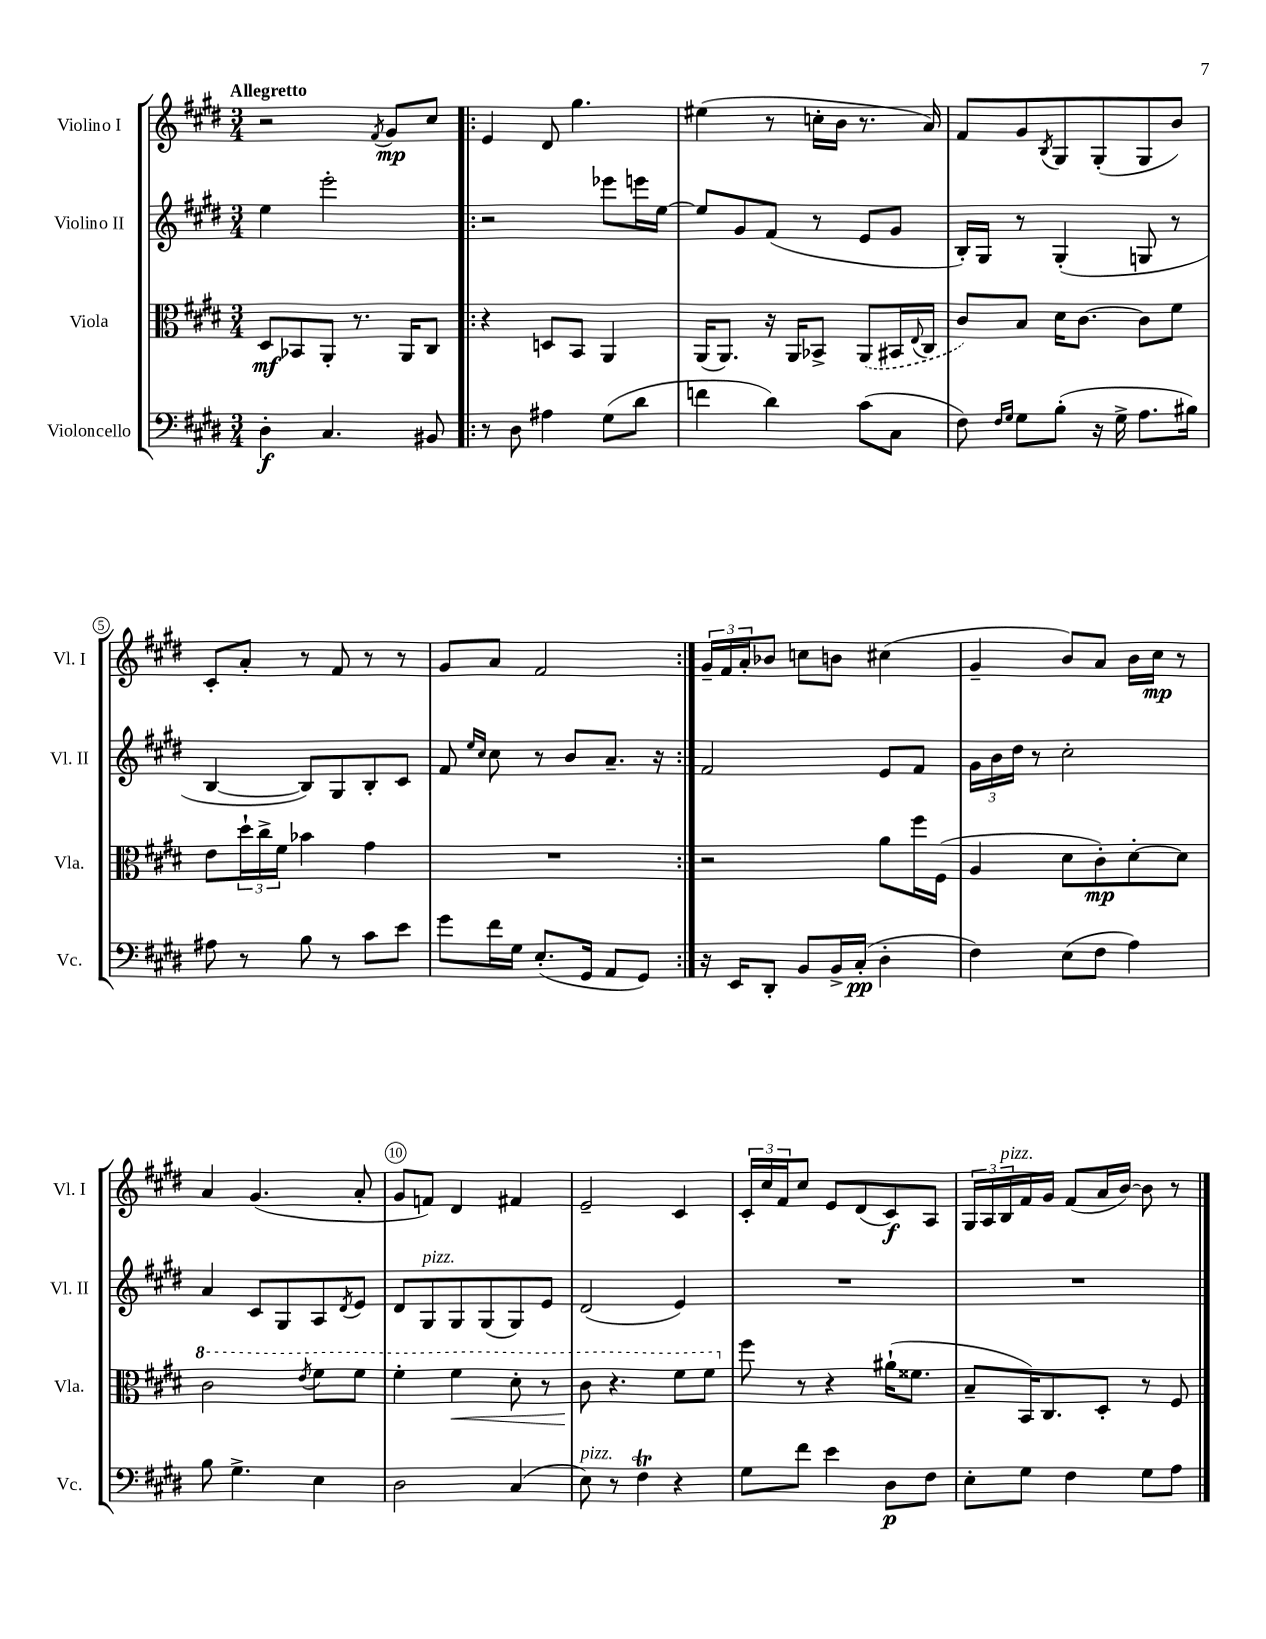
<<
\new StaffGroup <<
\new Staff = "s0" \with { instrumentName = "Violino I" shortInstrumentName = "Vl. I" } {
    \clef treble \key e \major \numericTimeSignature \time 3/4 \tempo "Allegretto"
    r2 \acciaccatura { fis'8 } gis'8\mp cis''8 |
    \repeat volta 2 { e'4 dis'8 gis''4. |
    eis''4( r8 c''16-. b'16 r8. a'16) |
    fis'8 gis'8 \acciaccatura { b8 } gis8 gis8-.( gis8 b'8) |
    cis'8-. a'8-. r8 fis'8 r8 r8 |
    gis'8 a'8 fis'2 | }
    \tuplet 3/2 { gis'16-- fis'16 a'16-. } bes'8 c''8 b'8 cis''4( |
    gis'4-- b'8) a'8 b'16 cis''16\mp r8 |
    a'4 gis'4.( a'8-. |
    gis'8 f'8) dis'4 fis'4 |
    e'2-- cis'4 |
    \tuplet 3/2 { cis'16-. cis''16 fis'16 } cis''8 e'8 dis'8( cis'8\f) a8 |
    \tuplet 3/2 { gis16 a16 b16^\markup { \italic "pizz." } } fis'16 gis'16 fis'8( a'16 b'16~) b'8 r8 \bar "|." |
}
\new Staff = "s1" \with { instrumentName = "Violino II" shortInstrumentName = "Vl. II" } {
    \clef treble \key e \major \numericTimeSignature \time 3/4
    e''4 e'''2-. |
    \repeat volta 2 { r2 ees'''8 e'''16 e''16~ |
    e''8 gis'8 fis'8( r8 e'8 gis'8 |
    b16-.) gis16 r8 gis4-.( g8 r8 |
    b4~ b8) gis8 b8-. cis'8 |
    fis'8 \grace { e''16 cis''16 } cis''8 r8 b'8 a'8.-- r16 | }
    fis'2 e'8 fis'8 |
    \tuplet 3/2 { gis'16 b'16 dis''16 } r8 cis''2-. |
    a'4 cis'8 gis8 a8 \acciaccatura { dis'8 } e'8 |
    dis'8 gis8^\markup { \italic "pizz." } gis8 gis8( gis8) e'8 |
    dis'2( e'4) |
    R2. |
    R2. \bar "|." |
}
\new Staff = "s2" \with { instrumentName = "Viola" shortInstrumentName = "Vla." } {
    \clef alto \key e \major \numericTimeSignature \time 3/4
    dis8\mf bes,8 a,8-. r8. a,16 cis8 |
    \repeat volta 2 { r4 d8 b,8 a,4 |
    a,16( a,8.) r16 a,16 bes,8-> \once \slurDashed a,8( bis,16 \appoggiatura { e8 } cis16 |
    cis'8) b8 dis'16 cis'8.~ cis'8 fis'8 |
    e'8 \tuplet 3/2 { dis''16-! cis''16-> fis'16 } bes'4 gis'4 |
    R2. | }
    r2 a'8 fis''16 fis16( |
    a4 dis'8 cis'8-.\mp) dis'8~-. dis'8 |
    \ottava #1 cis''2 \acciaccatura { e''8 } fis''8 fis''8 |
    fis''4-. fis''4\< dis''8-. r8 |
    cis''8\! r4. fis''8 fis''8 \ottava #0 |
    fis''8 r8 r4 ais'16-!( fisis'8. |
    b8-- b,16) cis8. dis8-. r8 fis8 \bar "|." |
}
\new Staff = "s3" \with { instrumentName = "Violoncello" shortInstrumentName = "Vc." } {
    \clef bass \key e \major \numericTimeSignature \time 3/4
    dis4-.\f cis4. bis,8 |
    \repeat volta 2 { r8 dis8 ais4 gis8( dis'8 |
    f'4 dis'4) cis'8( cis8 |
    fis8) \grace { fis16 gis16 } gis8 b8-.( r16 gis16-> a8. bis16) |
    ais8 r8 b8 r8 cis'8 e'8 |
    gis'8 fis'16 gis16 e8.-.( gis,16 a,8 gis,8) | }
    r16 e,16 dis,8-. b,8 b,16-> cis16-.\pp( dis4-. |
    fis4) e8( fis8 a4) |
    b8 gis4.-> e4 |
    dis2 cis4( |
    e8^\markup { \italic "pizz." }) r8 fis4\trill r4 |
    gis8 fis'8 e'4 dis8\p fis8 |
    e8-. gis8 fis4 gis8 a8 \bar "|." |
}
>>
>>
\layout { \context { \Score \override BarNumber.break-visibility = ##(#f #t #t) barNumberVisibility = #(every-nth-bar-number-visible 5) \override BarNumber.stencil = #(make-stencil-circler 0.1 0.3 ly:text-interface::print) } }
